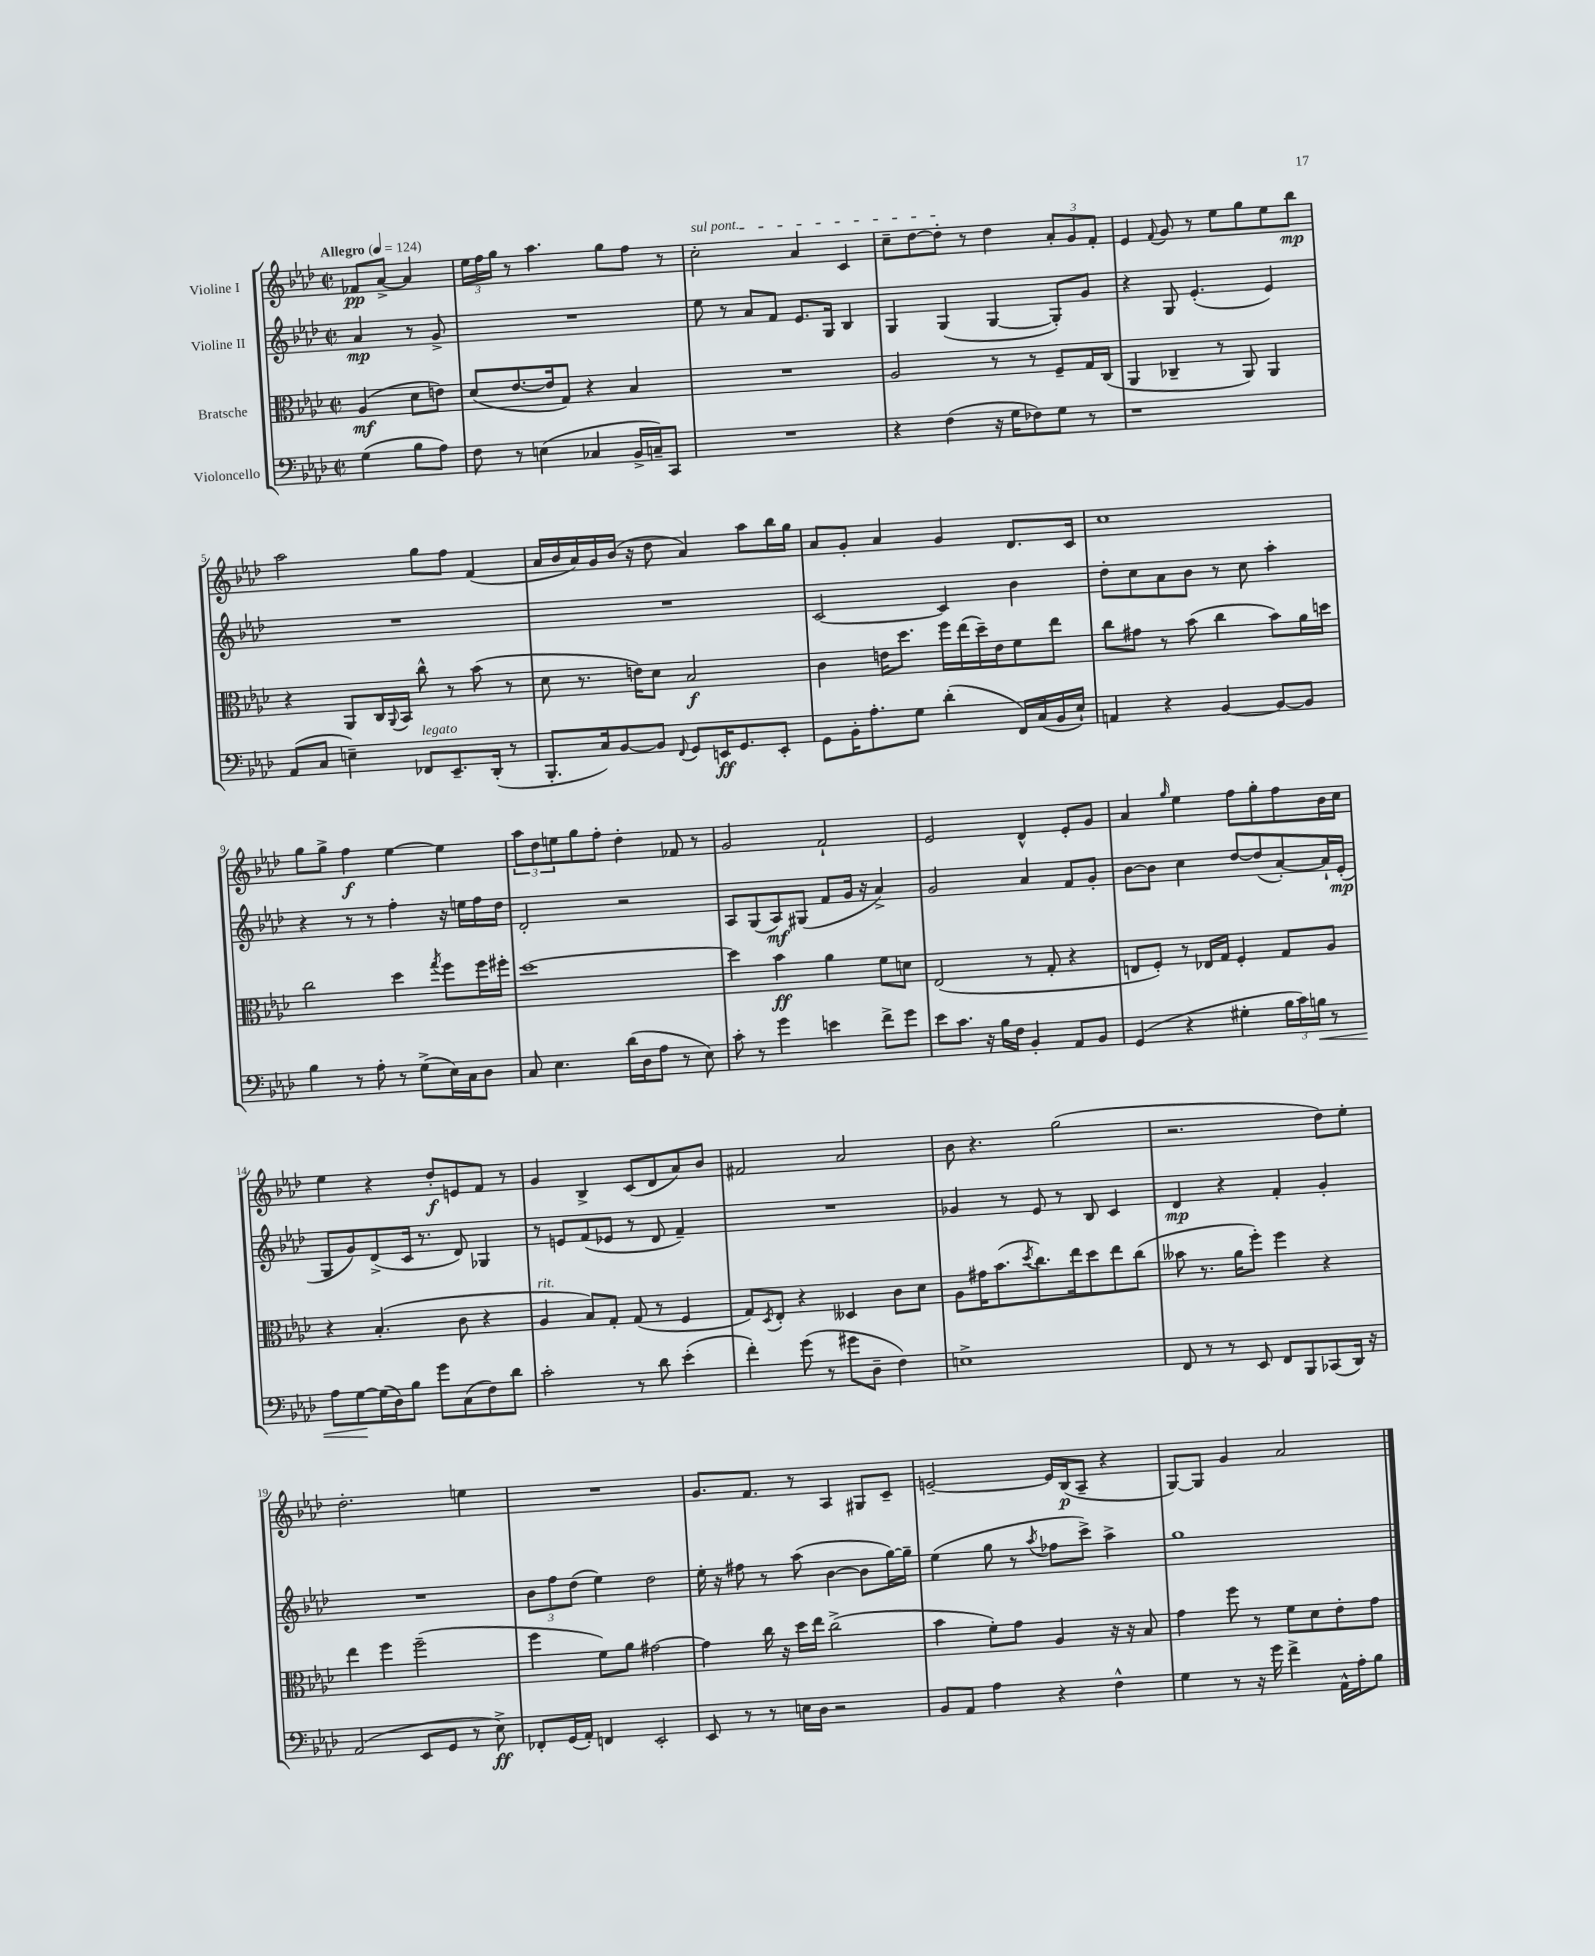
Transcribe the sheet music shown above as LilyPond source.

<<
\new StaffGroup <<
\new Staff = "s0" \with { instrumentName = "Violine I" } {
    \clef treble \key aes \major \defaultTimeSignature \time 2/2 \partial 2 \tempo "Allegro" 4 = 124
    fes'8\pp aes'8~-> aes'4 |
    \tuplet 3/2 { ees''16 f''16 g''16 } r8 aes''4. g''8 f''8 r8 |
    \once \override TextSpanner.bound-details.left.text = \markup { \italic "sul pont." } c''2-.\startTextSpan aes'4 c'4 |
    c''8-- des''8~ des''8-.\stopTextSpan r8 des''4 \tuplet 3/2 { aes'8-. g'8 f'8-. } |
    ees'4 \appoggiatura { f'8 } g'8 r8 ees''8 g''8 ees''8 bes''8\mp |
    aes''2 g''8 f''8 f'4( |
    aes'16 bes'16 aes'16) g'16 bes'16( r16 des''8 aes'4) aes''8 bes''16 g''16 |
    aes'8 g'8-. aes'4 g'4 des'8. c'16 |
    c''1 |
    g''8 g''8-> f''4\f ees''4~ ees''4 |
    \tuplet 3/2 { aes''8 des''8 e''8 } g''8 f''8-. des''4-. fes'8 r8 |
    g'2 f'2-! |
    ees'2 des'4-^ ees'8-. g'8 |
    aes'4 \grace { g''16 } ees''4 f''8 g''8-. f''8 bes'16 c''16 |
    ees''4 r4 des''8-.\f e'8 f'8 r8 |
    g'4 bes4-> c'8( des'8 aes'8) bes'8 |
    fis'2 aes'2 |
    bes'8 r4. g''2( |
    r2. des''8) ees''8-. |
    des''2.-. e''4 |
    R1 |
    g'8. f'8. r8 aes4 gis8 c'8-- |
    e'2~-- e'16 bes16\p( aes8-- r4 |
    g8~) g8 g'4 aes'2 \bar "|." |
}
\new Staff = "s1" \with { instrumentName = "Violine II" } {
    \clef treble \key aes \major \defaultTimeSignature \time 2/2 \partial 2
    aes'4\mp r8 g'8-> |
    R1 |
    ees''8 r8 aes'8 f'8 ees'8. g16 bes4 |
    g4 g4( g4~ g8-.) g'8 |
    r4 g8 ees'4.-.( ees'4) |
    R1 |
    R1 |
    c'2~ c'4 bes'4 |
    des''8-. c''8 aes'8 bes'8 r8 c''8 aes''4-. |
    r4 r8 r8 f''4-. r16 e''16 f''16 des''16 |
    des'2-. r2 |
    aes8 g8( aes8\mf) gis8( f'8 g'16 r16 aes'4->) |
    g'2 aes'4 f'8 g'8-. |
    bes'8~ bes'8 c''4 des''8~ des''8( aes'8~-.) aes'16-! ees'16-.\mp( |
    g8 g'8) des'8->( c'16 r8. des'8) ges4 |
    r8 e'8 f'8( ees'8 r8 des'8 f'4--) |
    R1 |
    ges'4 r8 ees'8 r8 bes8 c'4 |
    des'4\mp r4 f'4-. g'4-. |
    R1 |
    \tuplet 3/2 { bes'8 f''8 des''8( } ees''4) des''2 |
    ees''16-. r16 fis''8 r8 aes''8( bes'4~ bes'8 g''16~) g''16-- |
    ees''4( g''8 r8 \acciaccatura { aes''8 } fes''8 c'''8->) aes''4-> |
    g''1 \bar "|." |
}
\new Staff = "s2" \with { instrumentName = "Bratsche" } {
    \clef alto \key aes \major \defaultTimeSignature \time 2/2 \partial 2
    aes4\mf( des'8 e'8) |
    des'8( ees'8.~ ees'16 g8) r4 bes4 |
    R1 |
    aes2 r8 r8 f8-- g16 c16( |
    aes,4 ces4-- r8 aes,8) aes,4 |
    r4 aes,8 c16 \appoggiatura { aes,8 } bes,16 c''8-^ r8 bes'8( r8 |
    des'8 r8. e'16) des'8 bes2\f |
    c'4 e'16 des''8. f''16 ees''16( des''16--) e'16 f'8 ees''8 |
    c''8 gis'8 r8 bes'8( c''4 bes'8) aes'16 d''16 |
    c''2 des''4 \acciaccatura { g''8 } f''8 f''16 fis''16-. |
    des''1~ |
    des''4 bes'4\ff aes'4 f'8 d'8 |
    ees2( r8 g8-. r4 |
    e8 f8-.) r8 ees16 g16 f4-. g8 aes8 |
    r4 bes4.-.( c'8 r4 |
    aes4^\markup { \italic "rit." } bes8) g8-. g8( r8 f4 |
    g8) \acciaccatura { des8 } ees8-. r4 deses4 c'8 des'8 |
    aes8 gis'16 bes'8.( \acciaccatura { des''8 } c''8.) ees''16 des''8 ees''8 c''8( |
    beses'8 r8. aes'16 f''8-.) f''4 r4 |
    ees''4 f''4 f''2--( |
    f''4 f'8) aes'8 gis'2~ |
    gis'4 c''16 r16 des''16 ees''16 c''2->( |
    bes'4 f'8-.) g'8 aes4 r16 r16 bes8 |
    g'4 f''8 r8 f'8 des'8 ees'8-. g'8 \bar "|." |
}
\new Staff = "s3" \with { instrumentName = "Violoncello" } {
    \clef bass \key aes \major \defaultTimeSignature \time 2/2 \partial 2
    g4( bes8 aes8) |
    f8 r8 e4( ces4 bes,16-> c16--) c,8 |
    R1 |
    r4 f4( r16 g16 fes8) g8 r8 |
    r1 |
    aes,8( c8 e4--) fes,8^\markup { \italic "legato" } ees,8.-- des,16-.( r8 |
    bes,,8.-. c16) bes,8~ bes,8 \appoggiatura { f,8 } g,8 e,16\ff g,8. e,8-. |
    g,8 bes,16-. aes8.-. g8 des'4-.( f,16) c16( bes,16 ees16-!) |
    a,4 r4 bes,4~ bes,8~ bes,8 |
    bes4 r8 aes8-. r8 g8->( ees16) c16 des8 |
    c8 ees4. des'16( des16 aes8 r8 ees8) |
    c'8-. r8 g'4 e'4 f'8-> g'8 |
    ees'8 c'8. r16 bes16 f16 bes,4-. aes,8 bes,8 |
    g,4( r4 gis4-. \tuplet 3/2 { bes16 c'16) b16\< } r8 |
    aes8 g8~\! g16( des16) bes8 g'8 c8( f8) des'8 |
    c'2-. r8 des'8 ees'4-.( |
    f'4-.) g'8( r8 gis'8 des8-- f4) |
    e1-> |
    f,8 r8 r8 ees,8 f,8 bes,,8 ces,8( des,16) r16 |
    aes,2( ees,8 g,8 r8 ees8->\ff) |
    fes,8-. g,16( aes,16-.) f,4 ees,2-. |
    ees,8 r8 r8 e16 des16 r2 |
    bes,8 aes,8 aes4 r4 f4-^ |
    g4 r8 r16 g'16 f'4-> aes,16-^ aes16-. bes8 \bar "|." |
}
>>
>>
